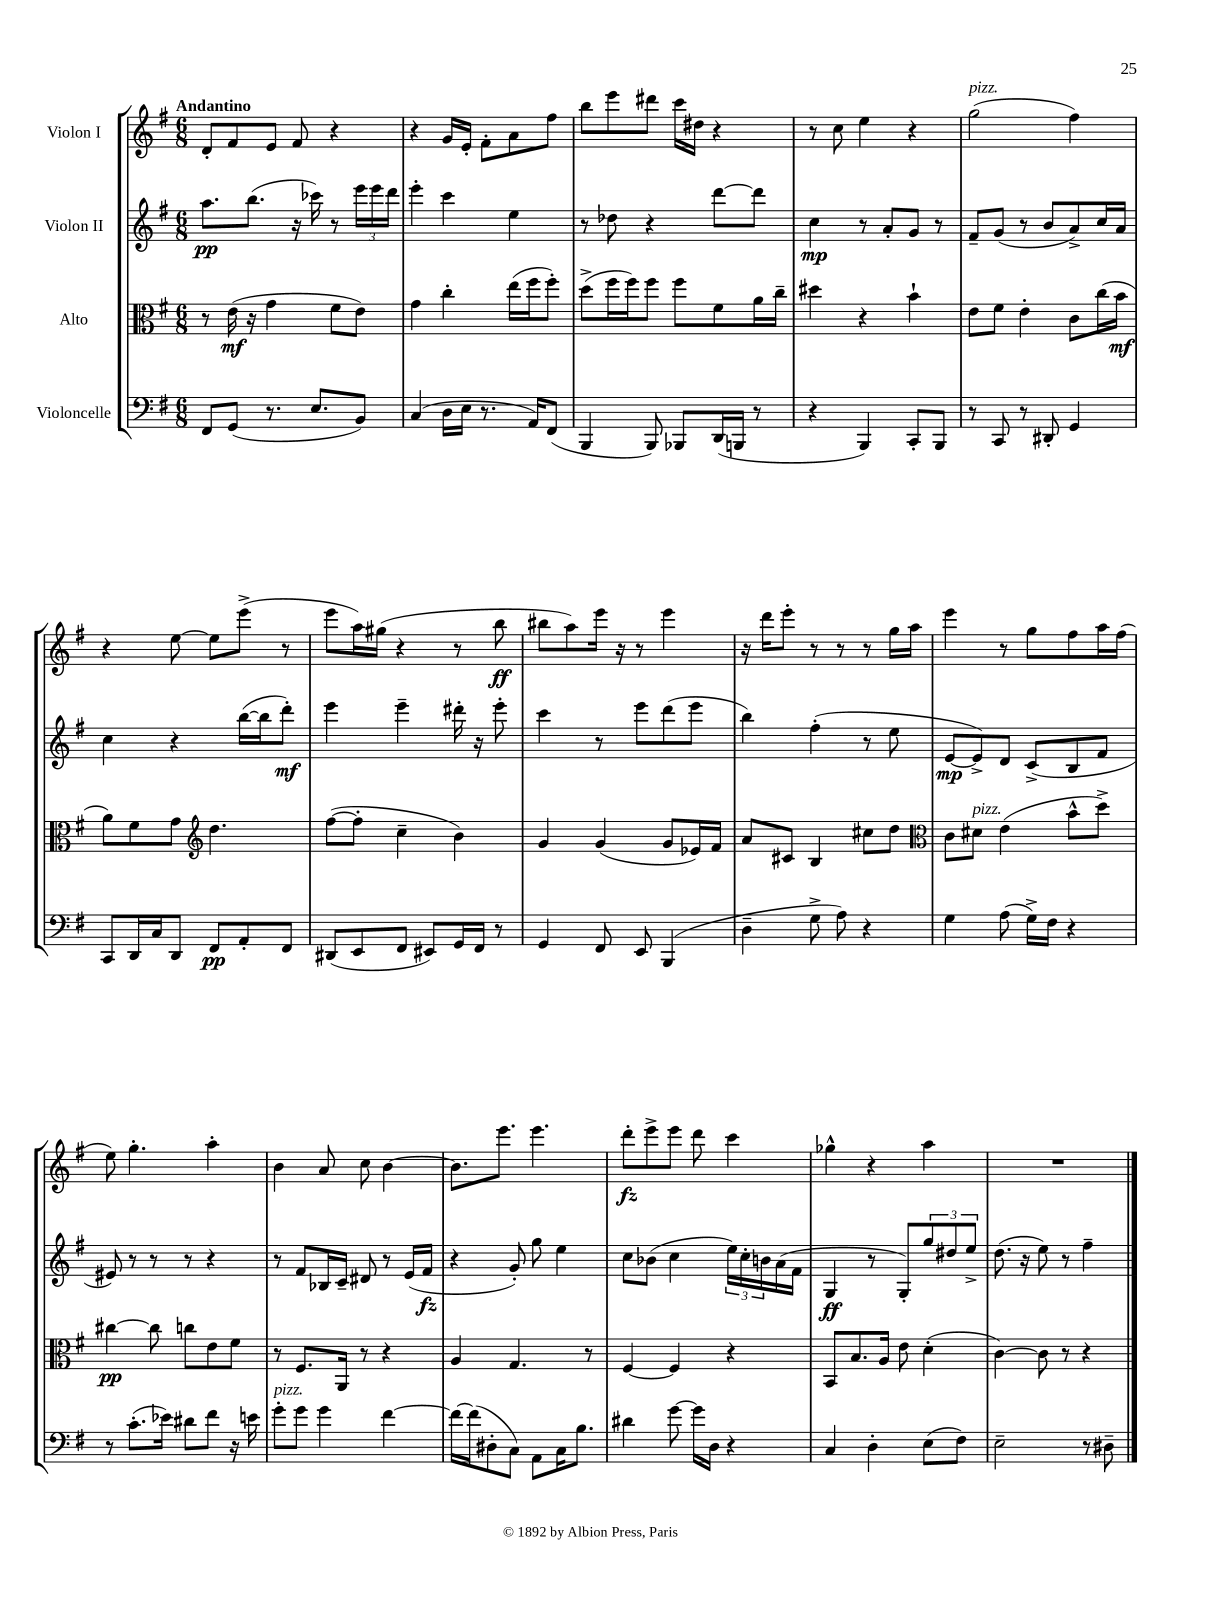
<<
\new StaffGroup <<
\new Staff = "s0" \with { instrumentName = "Violon I" } {
    \clef treble \key g \major \numericTimeSignature \time 6/8 \tempo "Andantino"
    d'8-. fis'8 e'8 fis'8 r4 |
    r4 g'16 e'16-. fis'8-. a'8 fis''8 |
    b''8 e'''8 dis'''8 c'''16 dis''16 r4 |
    r8 c''8 e''4 r4 |
    g''2^\markup { \italic "pizz." }( fis''4) |
    r4 e''8~ e''8 e'''8->( r8 |
    e'''8 a''16) gis''16( r4 r8 b''8\ff |
    bis''8 a''8) e'''16 r16 r8 e'''4 |
    r16 d'''16 e'''8-. r8 r8 r8 g''16 a''16 |
    e'''4 r8 g''8 fis''8 a''16 fis''16( |
    e''8) g''4.-. a''4-. |
    b'4 a'8 c''8 b'4~ |
    b'8. e'''8. e'''4. |
    d'''8-.\fz e'''8-> e'''8 d'''8 c'''4 |
    ges''4-^ r4 a''4 |
    R2. \bar "|." |
}
\new Staff = "s1" \with { instrumentName = "Violon II" } {
    \clef treble \key g \major \numericTimeSignature \time 6/8
    a''8.\pp b''8.( r16 ces'''16) r8 \tuplet 3/2 { e'''16 e'''16 d'''16 } |
    e'''4-. c'''4 e''4 |
    r8 des''8 r4 d'''8~ d'''8 |
    c''4\mp r8 a'8-. g'8 r8 |
    fis'8-- g'8( r8 b'8 a'8->) c''16 a'16 |
    c''4 r4 b''16~( b''16 d'''8-.\mf) |
    e'''4 e'''4-- dis'''16-. r16 e'''8-. |
    c'''4 r8 e'''8 d'''8( e'''8 |
    b''4) fis''4-.( r8 e''8 |
    e'8~\mp e'8->) d'8 c'8->( b8 fis'8 |
    eis'8) r8 r8 r8 r4 |
    r8 fis'8 bes16 c'16-- dis'8 r8 e'16( fis'16\fz |
    r4 g'8-.) g''8 e''4 |
    c''8 bes'8( c''4 \tuplet 3/2 { e''16) c''16-. b'16 } a'16( fis'16 |
    g4\ff r8 g8-.) \tuplet 3/2 { g''8 dis''8 e''8-> } |
    d''8.( r16 e''8) r8 fis''4-- \bar "|." |
}
\new Staff = "s2" \with { instrumentName = "Alto" } {
    \clef alto \key g \major \numericTimeSignature \time 6/8
    r8 e'16\mf( r16 g'4 fis'8 e'8) |
    g'4 c''4-. e''16( fis''16 fis''8-.) |
    d''8->( fis''16 fis''16) fis''8 fis''8 fis'8 a'16 c''16-- |
    dis''4 r4 b'4-! |
    e'8 fis'8 e'4-. c'8 c''16( b'16\mf |
    a'8) fis'8 g'8 \clef treble d''4. |
    fis''8~( fis''8-. c''4-- b'4) |
    g'4 g'4( g'8 ees'16) fis'16 |
    a'8 cis'8 b4 cis''8 d''8 |
    \clef alto c'8 dis'8^\markup { \italic "pizz." } e'4( b'8-^ d''8->) |
    cis''4~\pp cis''8 c''8 e'8 fis'8 |
    r8 fis8. a,16 r8 r4 |
    a4 g4. r8 |
    fis4~ fis4 r4 |
    b,8 b8. a16 e'8 d'4-.( |
    c'4~) c'8 r8 r4 \bar "|." |
}
\new Staff = "s3" \with { instrumentName = "Violoncelle" } {
    \clef bass \key g \major \numericTimeSignature \time 6/8
    fis,8 g,8( r8. e8. b,8) |
    c4( d16 e16 r8. a,16) fis,8( |
    b,,4 b,,8) bes,,8 d,16( b,,16 r8 |
    r4 b,,4) c,8-. b,,8 |
    r8 c,8 r8 dis,8-. g,4 |
    c,8 d,16 c16 d,8 fis,8\pp a,8-. fis,8 |
    dis,8( e,8 fis,8 eis,8) g,16 fis,16 r8 |
    g,4 fis,8 e,8 b,,4( |
    d4-- g8-> a8) r4 |
    g4 a8( g16->) fis16 r4 |
    r8 c'8.-.( ees'16) dis'8 fis'8 r16 e'16 |
    g'8-.^\markup { \italic "pizz." } g'8 g'4 fis'4~ |
    fis'16~ fis'16( dis8-. c8) a,8 c16 b8. |
    dis'4 g'8~ g'16 d16 r4 |
    c4 d4-. e8( fis8) |
    e2-- r8 dis8-- \bar "|." |
}
>>
>>
\layout { \context { \Score \remove "Bar_number_engraver" } }
